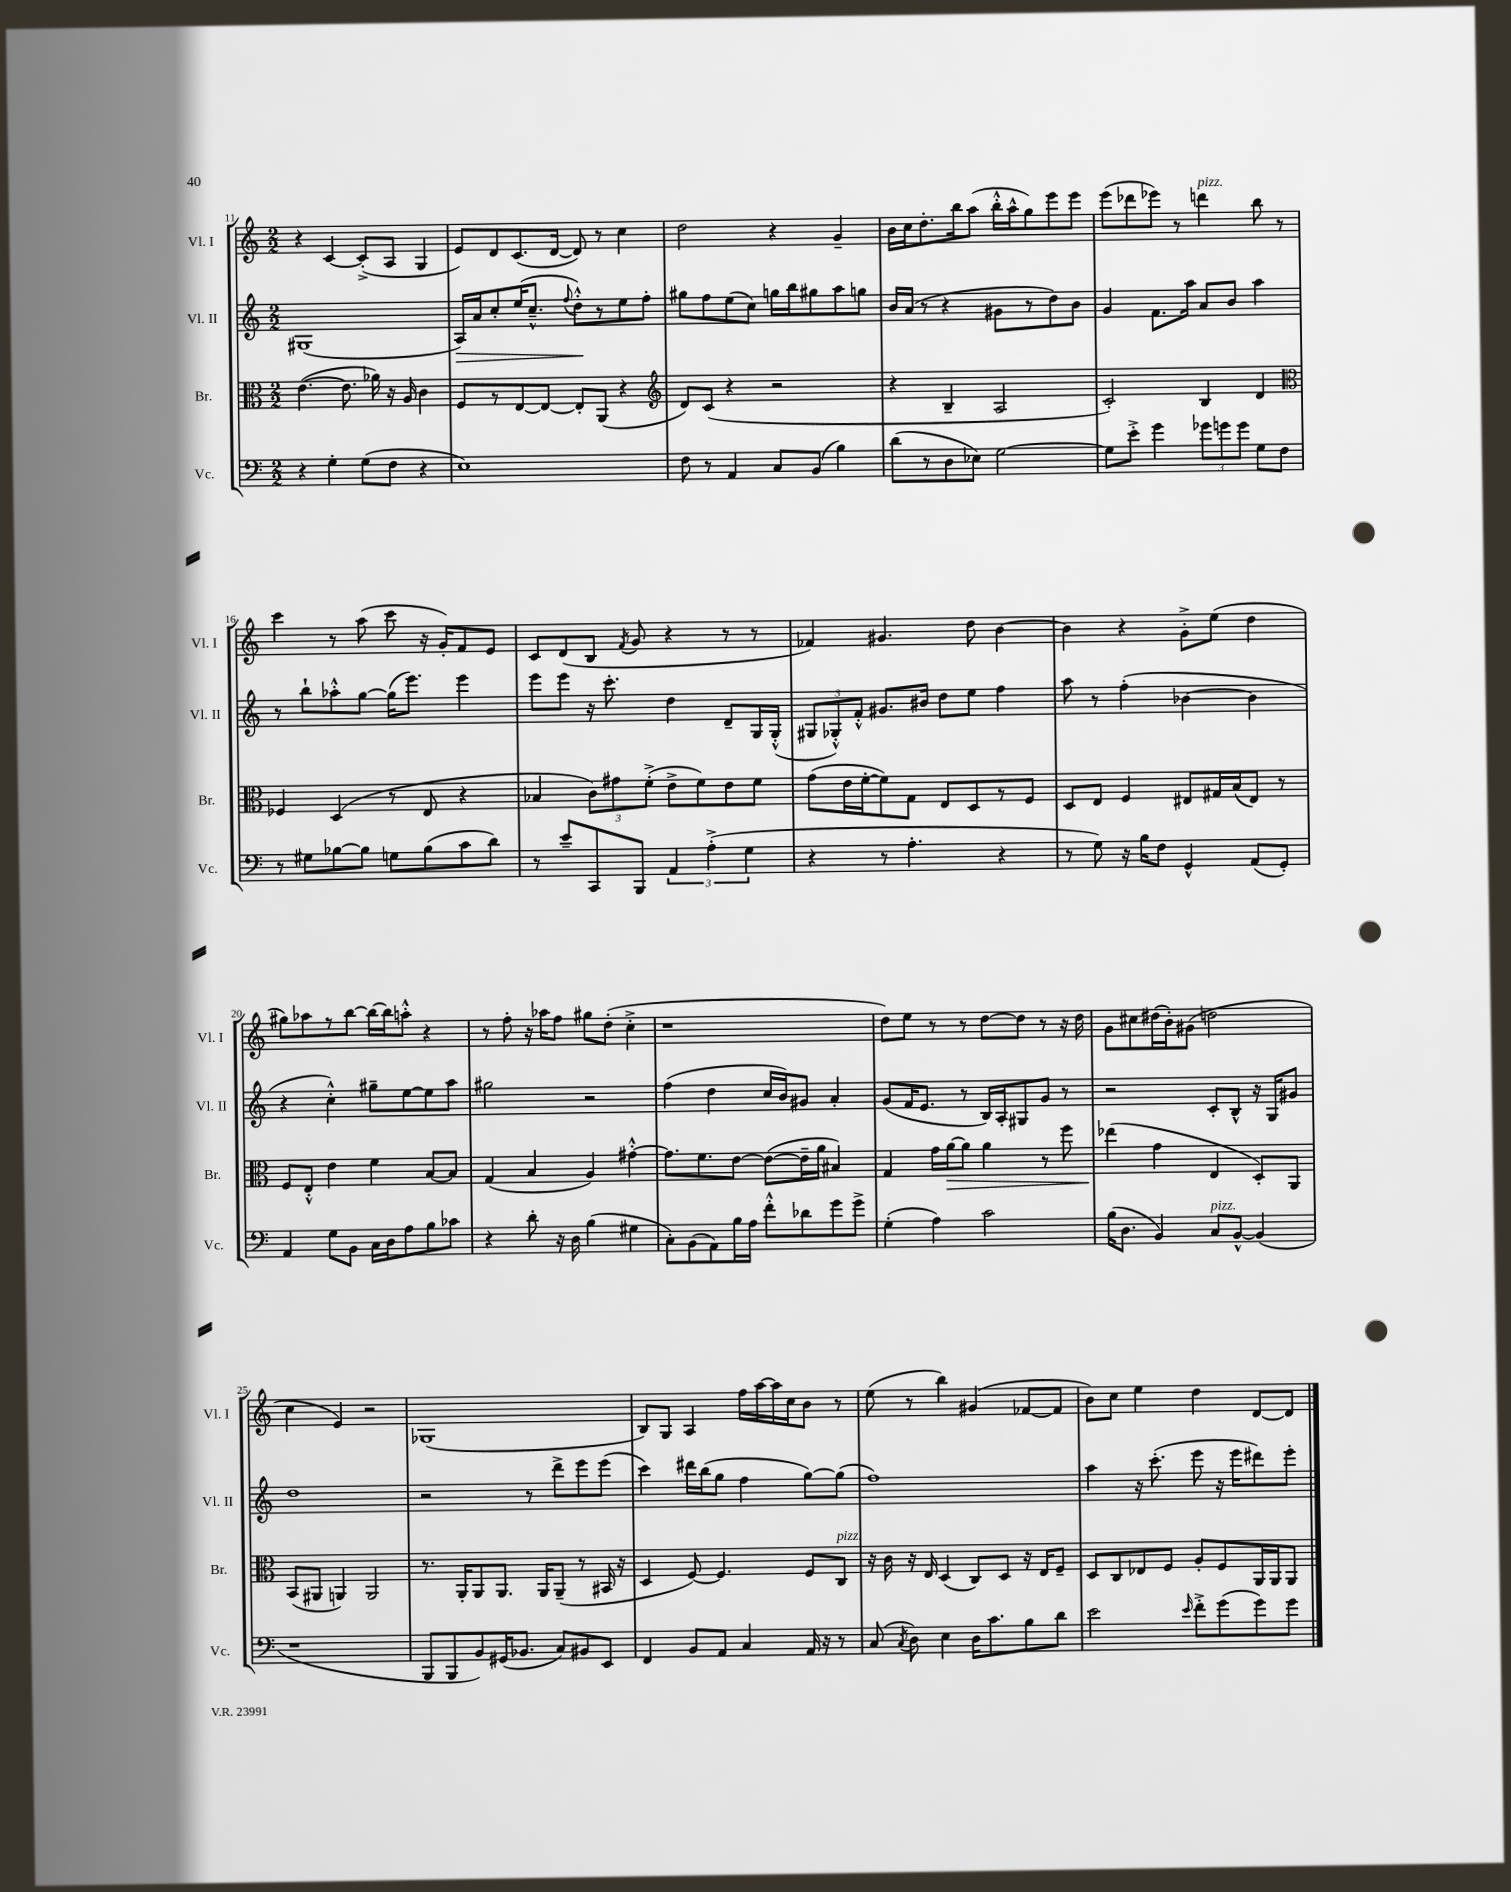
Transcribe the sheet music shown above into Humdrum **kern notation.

**kern	**kern	**kern	**kern
*staff4	*staff3	*staff2	*staff1
*clefF4	*clefC3	*clefG2	*clefG2
*k[]	*k[]	*k[]	*k[]
*M2/2	*M2/2	*M2/2	*M2/2
4r	([4.e\	(1G#	4r
4G'\	.	.	[4c/
.	8.e\]	.	.
(8G\L	.	.	(8c'^/]L
.	16a-\)	.	.
8F\J	16r	.	8A/J
.	16A/	.	.
4r	4c\	.	4G/
=	=	=	=
1E)	8F/L	16A/LL)	8e/L)
.	.	16a/J	.
.	8r	8cc'/	8d/
.	[8E/	(16ee/K	(8.c/
.	.	8.cc~^^/J	.
.	8E/_J	.	.
.	.	.	[16d/Jk
.	.	8qqff/	.
.	8E'/]L	8dd'^^\L)	8d/])
.	(8AA/J	8r	8r
.	4r	8ee\	4cc\
.	.	8ff'\J	.
=	=	=	=
*	*clefG2	*	*
8F\	8d/L)	8gg#\L	2dd\
8r	(8c/J	8ff\	.
4AA/	4r	(8ee\	.
.	.	8cc\J)	.
8C/L	2r	16gg\LL	4r
.	.	16bb\J	.
(8BB/J	.	8gg#\	.
4B\)	.	8aa\	4g~/
.	.	8gg\J	.
=	=	=	=
(8d\L	4r	16b/LL	16b\LL
.	.	(16a/JJ	16cc\J
8r	.	8r	8.dd'\
8D\	4B~/	4r	.
.	.	.	16bb\k
8E-\J)	.	.	(8aa\J
[2G\	2A/	8g#\L	16bb'^^\LL
.	.	.	16aa^^\J
.	.	8r	8gg\)
.	.	8dd\)	8eee\
.	.	8b\J	8eee\J
=	=	=	=
8G\]L	2c'/)	4g/	(8eee\L
8e'^\J	.	.	8ddd-\
4g\	.	8.f\L	8eee-\J)
.	.	.	8r
.	.	16aa\Jk	.
12g-\L	4B/	8a/L	4ddd\
12g\	.	.	.
.	.	8b/J	.
12g\J	.	.	.
8G\L	4d/	4aa\	8bb\
8F\J	.	.	8r
=	=	=	=
*	*clefC3	*	*
8r	4F-/	8r	4ccc\
8G#\L	.	8bb`\L	.
[8B-\	(4D/	8aa-'^^\	8r
8B-\]J	.	[8gg\J	(8aa\
8G\L	8r	(16gg\]LK	8ccc\
.	.	8.eee\J)	.
(8B-\	8E/	.	16r
.	.	.	16g'/LK)
8c\	4r	4eee\	8f/
8d\J)	.	.	8e/J
=	=	=	=
8r	4B-/	8eee\L	8c/L
8e~/L	.	8eee\J	(8d/
8CC/	12c\L)	16r	8B/J
.	.	8.ccc'\	.
.	12g#\	.	.
.	.	.	8qf/
8BBB/J	.	.	8g/
.	(12f'^\J	.	.
6AA/	8e^\L	4dd\	4r
.	8f\)	.	.
(6A'^\	.	.	.
.	8e\	8d~/L	8r
6G\	.	.	.
.	8f\J	16G/L	8r
.	.	(16G'^^/JJ	.
=	=	=	=
4r	(8g\L	12G#/L	4f-/)
.	.	12G-'^^/)	.
.	16e\L	.	.
.	.	12f'^^/J	.
.	[16f'\J	.	.
8r	8f\])	8.g#/L	4.g#/
4.A'\	8G\J	.	.
.	.	16b#/Jk	.
.	8E/L	8dd\L	.
.	8D/	8ee\J	8dd\
4r	8r	4ff\	[4b\
.	8F/J	.	.
=	=	=	=
8r	8D/L	8aa\	4b\]
8G\)	8E/J	8r	.
16r	4F/	(4ff'\	4r
16B\LK	.	.	.
8F\J	.	.	.
4GG^^/	8E#/L	[4b-\	8g'^\L
.	16G#/L	.	(8ee\J
.	(16B/J	.	.
(8AA/L	8E#/J)	4b-\]	4dd\
8GG'/J)	8r	.	.
=	=	=	=
4AA/	8F/L	4r	8gg#\L)
.	8E'^^/J	.	8aa-\
8G\L	4e\	4cc'^^\)	8r
8BB\J	.	.	[8bb\J
16C\LL	4f\	8gg#~\L	16bb\_LL
16D\J	.	.	16bb\]J
8A\	.	[8ee\	8aa'^^\J
8B\	[8B/L	8ee\]	4r
8c-\J	8B/]J	8aa\J	.
=	=	=	=
4r	(4G/	2gg#\	8r
.	.	.	8ff'\
8d'\	4B/	.	16r
.	.	.	16aa-\LK
16r	.	.	8ff\J
16D\	.	.	.
(4B\	4A/)	2r	8gg#\L
.	.	.	(8dd'\J
4G#\	[4g#'^^\	.	4cc'^\
=	=	=	=
8C'\L)	8.g#\]L	(4ff\	1r
(8BB\	.	.	.
.	8.f\	.	.
8AA\)	.	4dd\	.
16B\L	[8e\J	.	.
16A\JJ	.	.	.
8f'^^\L	(8e\_L	16cc/LL	.
.	.	16b/J)	.
8d-\	16e~\]L	8g#/J	.
.	16a\JJ	.	.
8g\	4B#/)	4a'/	.
8g^\J	.	.	.
=	=	=	=
(4G'\	4G/	(8g/L	8dd\L)
.	.	16f/K	8ee\J
.	.	8.e/J	.
4A\)	16g\LL	.	8r
.	[16a\J	.	.
.	8a\]J	8r	8r
2c\	4a\	16B/LL)	[8dd\L
.	.	16A'/J	.
.	.	8G#/	8dd\]J
.	8r	8g/J	8r
.	8ff\	8r	16r
.	.	.	16dd\
=	=	=	=
(16B\LK	(4ee-\	2r	8g\L
8.D\J	.	.	.
.	.	.	8cc#\
4BB/)	4g\	.	(16dd#\L
.	.	.	16b'\J)
.	.	.	(8g#\J
8C/L	4E/	8c'/L	2dd\
[8BB^^/J	.	8B^^/J	.
(4BB/]	8D'/L)	16r	.
.	.	16G/LK	.
.	8AA/J	8g#/J	.
=	=	=	=
1r	(8BB/L	1dd	4cc\
.	8AA#/J	.	.
.	4AA/)	.	4e/)
.	2AA/	.	2r
=	=	=	=
8BBB/L	8.r	2r	(1G-
8BBB/	.	.	.
.	16AA'/LK	.	.
8BB/)	8AA/	.	.
(16GG#/K	8.AA/J	.	.
8.BB-/J	.	.	.
.	.	8r	.
.	16AA/LK	.	.
8C/L)	(8AA~/J	8ddd^\L	.
8BB#/	8r	8eee\	.
8EE/J	16BB#/	(8eee\J	.
.	16r	.	.
=	=	=	=
4FF/	4D/	4ccc\)	8B/L)
.	.	.	8G/J
8BB/L	[8F/)	16ddd#\LL	4A/
.	.	(16bb\J	.
8AA/J	4.F/]	8gg\J	.
4C/	.	4ff\	16ff\LL
.	.	.	[16aa\
.	.	.	16aa\]
.	.	.	16cc\J
16AA/	8F/L	[8gg\L)	8b\J
16r	.	.	.
8r	8C/J	(8gg\]J	8r
=	=	=	=
(8C/	16r	1ff)	(8ee\
.	16c\	.	.
8qC/	.	.	.
8D\)	16r	.	8r
.	16E/	.	.
4E\	(4D/	.	4bb\)
16D\LK	8C/L)	.	(4g#/
8.c\	.	.	.
.	8D/J	.	.
8B\	16r	.	[8f-/L
.	16E/LK	.	.
8d\J	8F~/J	.	8f-/]J
=	=	=	=
2e\	8D/L	4aa\	8b\L)
.	8C/	.	8cc\J
.	8E-/	16r	4ee\
.	.	(8.ccc'\	.
.	8F/J	.	.
16qqe/	.	.	.
8f'^\L	8A'/L	8eee\	4dd\
(8g\	8F/	16r	.
.	.	16eee\LK	.
8g\)	16AA/L	8ddd#\)	[8d/L
.	16AA/J	.	.
8g\J	8AA/J	8eee'\J	8d/]J
==	==	==	==
*-	*-	*-	*-
